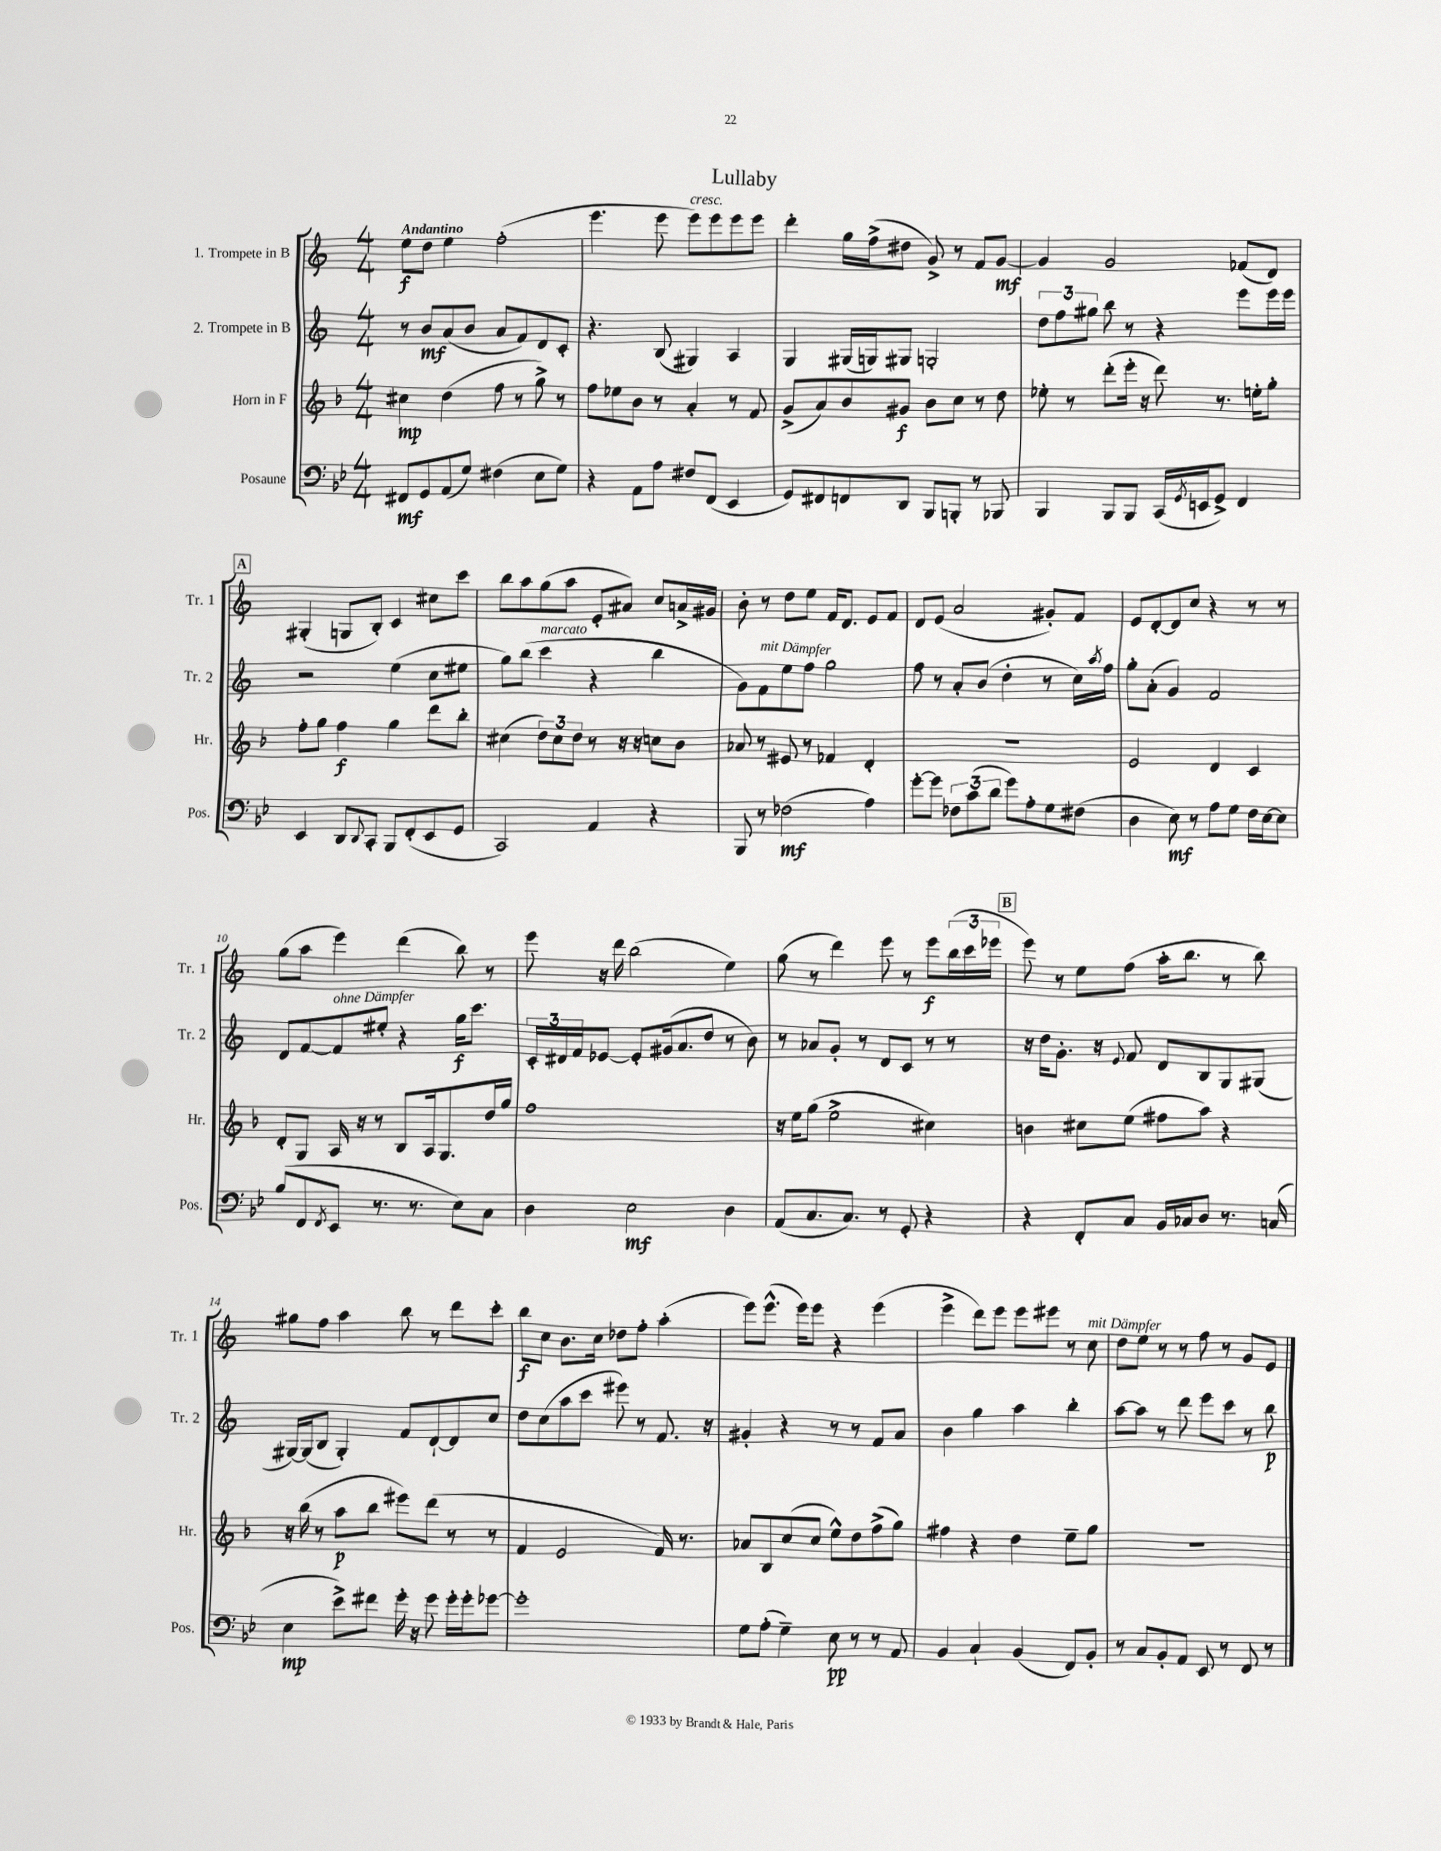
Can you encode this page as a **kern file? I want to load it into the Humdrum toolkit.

**kern	**dynam	**kern	**dynam	**kern	**dynam	**kern	**dynam
*part4	*part4	*part3	*part3	*part2	*part2	*part1	*part1
*staff4	*staff4	*staff3	*staff3	*staff2	*staff2	*staff1	*staff1
*I"Posaune	*	*I"Horn in F	*	*I"2. Trompete in B	*	*I"1. Trompete in B	*
*I'Pos.	*	*I'Hr.	*	*I'Tr. 2	*	*I'Tr. 1	*
*clefF4	*	*clefG2	*	*clefG2	*	*clefG2	*
*k[b-e-]	*	*k[b-]	*	*k[]	*	*k[]	*
*M4/4	*	*M4/4	*	*M4/4	*	*M4/4	*
=1	=1	=1	=1	=1	=1	=1	=1
!	!	!	!	!	!	!LO:TX:a:B:t=Andantino	!
8FF#X/L	mf	4cc#X\	mp	8r	.	8ee\L	f
8GG/	.	.	.	8b/L	mf	8dd\J	.
(8AA/	.	(4dd\	.	(8a/	.	4ee\	.
8G/J)	.	.	.	8b/J	.	.	.
(4F#X\	.	8ff\	.	8a/L	.	(2ff'\	.
.	.	8r	.	8f/)	.	.	.
8E-\L	.	8gg^\)	.	8d/	.	.	.
8G\J)	.	8r	.	8c'/J	.	.	.
=2	=2	=2	=2	=2	=2	=2	=2
4r	.	8ff\L	.	4.r	.	4.eee\	.
.	.	8ee-X\	.	.	.	.	.
8AA\L	.	8b-\J	.	.	.	.	.
8A\J	.	8r	.	(8B/	.	8eee\	.
!	!	!	!	!	!	!LO:TX:a:i:t=cresc.	!
8F#X/L	.	4a'/	.	4G#X/)	.	8eee\L)	.
(8FF/J	.	.	.	.	.	8eee\	.
4EE-/	.	8r	.	4A/	.	8eee\	.
.	.	8f/	.	.	.	8eee\J	.
=3	=3	=3	=3	=3	=3	=3	=3
8GG/L)	.	(8g^/L	.	4G/	.	4ddd'\	.
8FF#X/	.	8a/)	.	.	.	.	.
8FFn/	.	8b-/	.	(16G#X/LL	.	16gg\LL	.
.	.	.	.	16Gn/J)	.	(16ff^\J	.
8DD/J	.	8g#X/J	f	8G#X/J	.	8dd#X\J	.
8BBB-/L	.	8b-\L	.	2Gn'/	.	8g^/)	.
8BBBn'/J	.	8cc\J	.	.	.	8r	.
8r	.	8r	.	.	.	8f/L	.
8BBB-X/	.	8dd\	.	.	.	[8g/J	mf
=4	=4	=4	=4	=4	=4	=4	=4
4BBB-/	.	8ee-X'\	.	12dd\L	.	4g/]	.
.	.	.	.	12ff\	.	.	.
.	.	8r	.	.	.	.	.
.	.	.	.	12gg#X\J	.	.	.
8BBB-/L	.	(8ddd'\L	.	8bb\	.	2g/	.
8BBB-/J	.	16eee'\Jk	.	8r	.	.	.
.	.	16r	.	.	.	.	.
(16CC/LL	.	8ddd\)	.	4r	.	.	.
8qGG/	.	.	.	.	.	.	.
16EEn/J	.	.	.	.	.	.	.
8GG^/J)	.	8.r	.	.	.	.	.
4FF/	.	.	.	8eee\L	.	(8f-X/L	.
.	.	16een'\KL	.	.	.	.	.
.	.	8gg'\J	.	16eee\L	.	8d/J)	.
.	.	.	.	16eee\JJ	.	.	.
!!LO:LB:g=z
!!LO:REH:place=s1:t=A
=5	=5	=5	=5	=5	=5	=5	=5
4EE-/	.	8ff'\L	.	2r	.	(4G#X'/	.
.	.	8gg\J	.	.	.	.	.
8DD/L	.	4ff\	f	.	.	8Gn/L	.
8qqDD/	.	.	.	.	.	.	.
8CC'/J	.	.	.	.	.	8B'/J)	.
8BBB-/L	.	4gg\	.	(4ee\	.	4c/	.
(8FF'/	.	.	.	.	.	.	.
8EE-/	.	8ddd\L	.	8cc\L	.	8cc#X\L	.
8GG/J	.	8bb-'\J	.	8ee#X\J	.	8ccc\J	.
=6	=6	=6	=6	=6	=6	=6	=6
2CC/)	.	(4cc#X\	.	8gg\L)	.	8bb\L	.
.	.	.	.	(8bb\J	.	8aa\	.
!	!	!	!	!LO:TX:a:i:t=marcato	!	!	!
.	.	12dd\L)	.	4ccc\	.	(8gg\	.
.	.	12cc#\	.	.	.	.	.
.	.	.	.	.	.	8aa\J	.
.	.	12dd\J	.	.	.	.	.
4AA/	.	8r	.	4r	.	8e'/L	.
.	.	16r	.	.	.	8a#X/J)	.
.	.	16r	.	.	.	.	.
4r	.	8ccn\L	.	4bb\	.	8cc/L	.
.	.	8b-\J	.	.	.	16an^/L	.
.	.	.	.	.	.	16g#X/JJ	.
=7	=7	=7	=7	=7	=7	=7	=7
8BBB-/	.	8a-X/	.	8g\L)	.	8b'\	.
!	!	!	!	!LO:TX:a:i:t=mit Dämpfer	!	!	!
8r	.	8r	.	8f\	.	8r	.
(2F-X\	mf	8e#X/	.	8ee\	.	8dd\L	.
.	.	8r	.	8ff\J	.	8ee\J	.
.	.	4f-X/	.	2gg\	.	16f/KL	.
.	.	.	.	.	.	8.d/J	.
4A\)	.	4d'/	.	.	.	8e/L	.
.	.	.	.	.	.	8f/J	.
=8	=8	=8	=8	=8	=8	=8	=8
[8g'\L	.	1r	.	8ff\	.	8d/L	.
8g\J]	.	.	.	8r	.	(8e/J	.
12F-X\L	.	.	.	8a'/L	.	2a/	.
(12c\	.	.	.	.	.	.	.
.	.	.	.	(8b/J	.	.	.
12d\J	.	.	.	.	.	.	.
8g\L)	.	.	.	4dd'\	.	.	.
8A'\	.	.	.	.	.	.	.
8G\	.	.	.	8r	.	8g#X'/L)	.
(8F#X\J	.	.	.	16cc\LL)	.	8f/J	.
.	.	.	.	8qaa/	.	.	.
.	.	.	.	16ff\JJ	.	.	.
=9	=9	=9	=9	=9	=9	=9	=9
4D\	.	2e/	.	8gg'\L	.	8e/L	.
.	.	.	.	(8a'\J	.	[8d'/	.
8E-\)	mf	.	.	4g/)	.	8d/]	.
8r	.	.	.	.	.	8cc/J	.
8A\L	.	4d/	.	2f/	.	4r	.
8G\J	.	.	.	.	.	.	.
16F\LL	.	4c/	.	.	.	8r	.
[16E-\J	.	.	.	.	.	.	.
8E-\J]	.	.	.	.	.	8r	.
!!LO:LB:g=z
=10	=10	=10	=10	=10	=10	=10	=10
(8B-/L	.	8d'/L	.	8d/L	.	(8gg\L	.
8FF/	.	8G/J	.	[8f/	.	8aa\J	.
8qFF/	.	.	.	.	.	.	.
!	!	!	!	!LO:TX:a:i:t=ohne Dämpfer	!	!	!
8EE-/J	.	16A/	.	8f/]	.	4eee\)	.
.	.	16r	.	.	.	.	.
8.r	.	8r	.	8ee#X'/J	.	.	.
.	.	8B-/L	.	4r	.	(4ddd\	.
8.r	.	.	.	.	.	.	.
.	.	16A/k	.	.	.	.	.
.	.	8.G/	.	.	.	.	.
8E-\L)	.	.	.	16gg\KL	f	8bb\)	.
.	.	.	.	8.ccc\J	.	.	.
8C\J	.	16dd/L	.	.	.	8r	.
.	.	16gg/JJ	.	.	.	.	.
=11	=11	=11	=11	=11	=11	=11	=11
4D\	.	1ff	.	24c'/LL	.	8eee\	.
.	.	.	.	24d#X/	.	.	.
.	.	.	.	24f/J	.	.	.
.	.	.	.	[8e-X/J	.	16r	.
.	.	.	.	.	.	16ddd\	.
2E-\	mf	.	.	8e-'/L]	.	(2bb\	.
.	.	.	.	(16g#X/k	.	.	.
.	.	.	.	8.a/	.	.	.
.	.	.	.	8dd/J	.	.	.
4D\	.	.	.	8r	.	4ee\)	.
.	.	.	.	8b\)	.	.	.
=12	=12	=12	=12	=12	=12	=12	=12
(8AA/L	.	16r	.	8r	.	(8gg\	.
.	.	16ee\KL	.	.	.	.	.
8.C/	.	(8gg\J	.	8a-X/L	.	8r	.
.	.	2ee^\	.	8g'/J	.	4ddd\)	.
8.C/J)	.	.	.	.	.	.	.
.	.	.	.	8r	.	.	.
8r	.	.	.	8d/L	.	8eee\	.
8GG'/	.	.	.	8c/J	.	8r	.
4r	.	4cc#X\)	.	8r	.	8eee\L	f
.	.	.	.	8r	.	(24bb\L	.
.	.	.	.	.	.	24ccc\	.
.	.	.	.	.	.	24eee-X\JJ	.
!!LO:REH:place=s1:t=B
=13	=13	=13	=13	=13	=13	=13	=13
4r	.	4bn\	.	16r	.	8eee\)	.
.	.	.	.	16dd\KL	.	.	.
.	.	.	.	8.g'\J	.	8r	.
8FF'/L	.	8cc#X\L	.	.	.	8ee\L	.
.	.	.	.	16r	.	.	.
.	.	.	.	8qqe/	.	.	.
8C/J	.	(8ee\J	.	8f/	.	(8ff\J	.
16BB-/LL	.	8ff#X\L	.	8d/L	.	16aa'\KL	.
16C-X/J	.	.	.	.	.	8.bb\J	.
8D/J	.	8aa\J)	.	8B/	.	.	.
8.r	.	4r	.	8G/	.	8r	.
.	.	.	.	(8G#X/J	.	8bb\)	.
(16Cn/	.	.	.	.	.	.	.
!!LO:LB:g=z
=14	=14	=14	=14	=14	=14	=14	=14
4E-\	mp	16r	.	[16G#X/LL)	.	8gg#X\L	.
.	.	(16bb-\	.	(16G#/J]	.	.	.
.	.	8r	.	8B/J	.	8ff\J	.
8e-^\L)	.	8aa\L	p	4G#'/)	.	4aa\	.
8f#X\J	.	8bb-\J	.	.	.	.	.
16g'\	.	8eee#X\L)	.	8f/L	.	8bb\	.
16r	.	.	.	.	.	.	.
8g\	.	(8ddd\J	.	[8d`/	.	8r	.
16g'\LL	.	8r	.	8d/]	.	8ddd\L	.
16g'\J	.	.	.	.	.	.	.
[8g-X\J	.	8r	.	8cc/J	.	8ccc'\J	.
=15	=15	=15	=15	=15	=15	=15	=15
1g-']	.	4f/	.	8dd\L	.	8bb\L	f
.	.	.	.	(8cc\	.	8cc\J	.
.	.	2e/	.	8aa\	.	8.b\L	.
.	.	.	.	8ccc\J	.	.	.
.	.	.	.	.	.	16cc\Jk	.
.	.	.	.	8eee#X\)	.	8dd-X\L	.
.	.	.	.	8r	.	8ff'\J	.
.	.	16f/)	.	8.f/	.	(4aa'\	.
.	.	8.r	.	.	.	.	.
.	.	.	.	16r	.	.	.
=16	=16	=16	=16	=16	=16	=16	=16
8G\L	.	8a-X/L	.	4g#X'/	.	8eee\L)	.
(8A'\J	.	8B-/	.	.	.	(8.eee^^\J	.
4G~\)	.	(8cc/	.	4r	.	.	.
.	.	.	.	.	.	16eee\KL)	.
.	.	8cc/J	.	.	.	8eee\J	.
8E-\	pp	8ee^^\L)	.	8r	.	4r	.
8r	.	8dd\	.	8r	.	.	.
8r	.	(8ff^\	.	8f/L	.	(4eee\	.
8AA/	.	8gg\J)	.	8a/J	.	.	.
=17	=17	=17	=17	=17	=17	=17	=17
4BB-/	.	4ff#X\	.	4b\	.	4eee^\	.
4C`/	.	4r	.	4gg\	.	8ddd\L)	.
.	.	.	.	.	.	8eee\J	.
(4BB-/	.	4dd\	.	4aa\	.	8eee\L	.
.	.	.	.	.	.	8eee#X\J	.
8FF/L)	.	8ee~\L	.	4bb'\	.	8r	.
!	!	!	!	!	!	!LO:TX:a:i:t=mit Dämpfer	!
8BB-'/J	.	8gg\J	.	.	.	8cc\	.
=18	=18	=18	=18	=18	=18	=18	=18
8r	.	1r	.	[8aa\L	.	8dd\L	.
8C/L	.	.	.	8aa\J]	.	8ee\J	.
8BB-'/	.	.	.	8r	.	8r	.
8AA/J	.	.	.	8ddd\	.	8r	.
8EE-/	.	.	.	8eee\L	.	8ff\	.
8r	.	.	.	8ccc\J	.	8r	.
8FF/	.	.	.	8r	.	8g/L	.
8r	.	.	.	8bb\	p	8e/J	.
==	==	==	==	==	==	==	==
*-	*-	*-	*-	*-	*-	*-	*-
